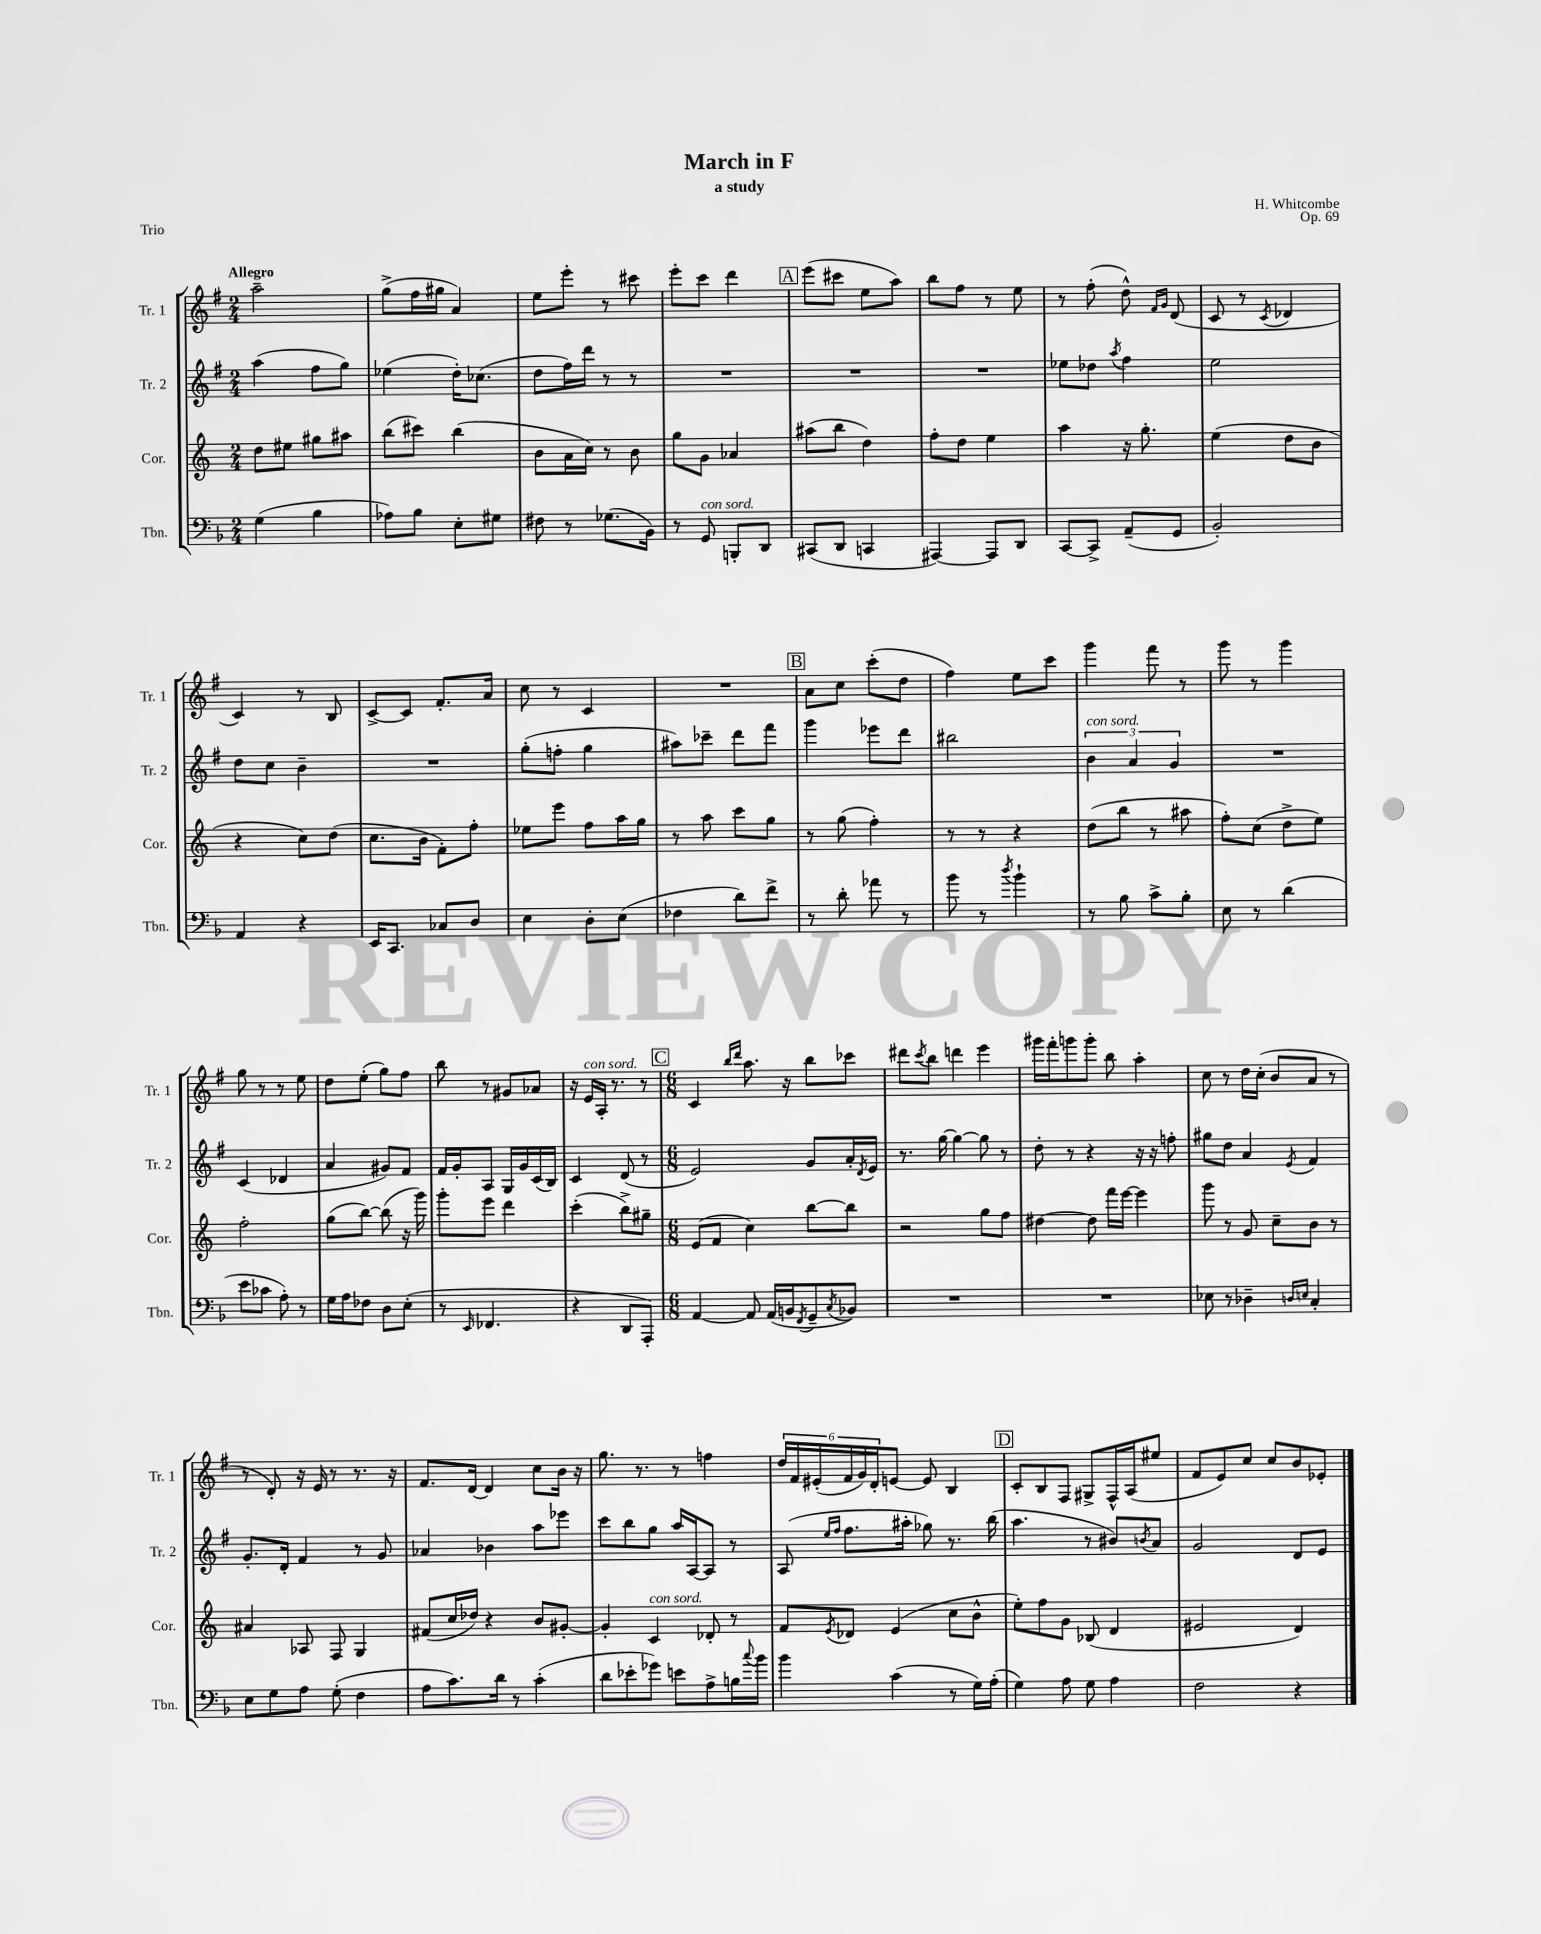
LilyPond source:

\header { title = "March in F" composer = "H. Whitcombe" subtitle = "a study" opus = "Op. 69" piece = "Trio" }
<<
\new StaffGroup <<
\new Staff = "s0" \with { instrumentName = "Tr. 1" shortInstrumentName = "Tr. 1" } {
    \clef treble \key g \major \numericTimeSignature \time 2/4 \tempo "Allegro"
    a''2-- |
    g''8->( fis''16 gis''16 a'4) |
    e''8 e'''8-. r8 cis'''8 |
    e'''8-. c'''8 d'''4 |
    \mark \markup { \box "A" } e'''8( cis'''8 e''8 a''8) |
    b''8 fis''8 r8 e''8 |
    r8 fis''8-.( d''8-^) \grace { fis'16 g'16 } d'8( |
    c'8 r8 \acciaccatura { c'8 } des'4 |
    c'4) r8 b8 |
    c'8~-> c'8 fis'8.-. a'16 |
    c''8 r8 c'4 |
    R2 |
    \mark \markup { \box "B" } a'8 c''8 c'''8-.( d''8 |
    fis''4) e''8 c'''8 |
    g'''4 fis'''8 r8 |
    g'''8 r8 g'''4 |
    g''8 r8 r8 e''8 |
    d''8 e''8-.( g''8) fis''8 |
    b''8 r8 gis'8 aes'8 |
    r16 e'16^\markup { \italic "con sord." } a16-. r8. r8 |
    \mark \markup { \box "C" } \numericTimeSignature \time 6/8 c'4 \grace { b''16 d'''16 } a''8. r16 b''8 ces'''8 |
    dis'''8 \acciaccatura { c'''8 } b''8 d'''4 e'''4 |
    gis'''16 fis'''16-. g'''8 g'''8-. b''8 a''4-. |
    c''8 r8 d''16 c''16-.( b'8 a'8 r8 |
    r8 d'8-.) r16 e'16 r8 r8. r16 |
    fis'8. d'16~ d'4 c''8 b'16 r16 |
    g''8. r8. r8 f''4 |
    \tuplet 6/4 { d''16 fis'16 eis'16-.( fis'16 g'16) d'16-. } e'8~ e'8 b4 |
    \mark \markup { \box "D" } c'8-. b8 fis8 gis8-> fis16-^ a16( eis''8 |
    fis'8 e'8) c''8 c''8 b'8 ees'8-. \bar "|." |
}
\new Staff = "s1" \with { instrumentName = "Tr. 2" shortInstrumentName = "Tr. 2" } {
    \clef treble \key g \major \numericTimeSignature \time 2/4
    a''4( fis''8 g''8) |
    ees''4( d''16-.) ces''8.( |
    d''8 fis''16) d'''16 r8 r8 |
    R2 |
    \mark \markup { \box "A" } R2 |
    R2 |
    ees''8 des''8 \acciaccatura { a''8 } fis''4 |
    e''2 |
    d''8 c''8 b'4-- |
    R2 |
    g''8-.( f''8-. g''4 |
    ais''8) ces'''8-- d'''8 fis'''8 |
    \mark \markup { \box "B" } g'''4 ees'''8 d'''8 |
    bis''2 |
    \tuplet 3/2 { b'4^\markup { \italic "con sord." } a'4 g'4 } |
    R2 |
    c'4( des'4 |
    a'4 gis'8) fis'8 |
    fis'16 g'16-. a8 g16 g'16 c'16( b16) |
    c'4 d'8( r8 |
    \mark \markup { \box "C" } \numericTimeSignature \time 6/8 e'2) g'8 a'16-. \acciaccatura { d'8 } e'16 |
    r8. g''16~ g''4~ g''8 r8 |
    d''8-. r8 r4 r16 r16 f''8-. |
    gis''8 d''8 a'4 \acciaccatura { e'8 } fis'4 |
    g'8.-. d'16-. fis'4 r8 g'8 |
    aes'4 bes'4 a''8 ees'''8 |
    c'''8 b''8 g''8 a''16 a16~ a8 r8 |
    a8( \grace { e''16 fis''16 } fis''8. ais''16-. ges''8) r8. b''16( |
    \mark \markup { \box "D" } a''4. r8 bis'8) \acciaccatura { b'8 } a'8 |
    g'2 d'8 e'8 \bar "|." |
}
\new Staff = "s2" \with { instrumentName = "Cor." shortInstrumentName = "Cor." } {
    \clef treble \key c \major \numericTimeSignature \time 2/4
    d''8 eis''8 gis''8 ais''8 |
    b''8( cis'''8) b''4( |
    b'8 a'16 c''16) r8 b'8 |
    g''8 g'8 aes'4 |
    \mark \markup { \box "A" } ais''8( b''8 d''4) |
    f''8-. d''8 e''4 |
    a''4 r16 g''8.-. |
    e''4( d''8 b'8 |
    r4 c''8) d''8( |
    c''8. b'16 f'8-.) f''8-. |
    ees''8 e'''8 f''8 a''16 g''16 |
    r8 a''8 c'''8 g''8 |
    \mark \markup { \box "B" } r8 g''8( f''4-.) |
    r8 r8 r4 |
    d''8( b''8 r8 ais''8 |
    f''8-.) c''8( d''8-> e''8) |
    f''2-. |
    g''8( b''8~) b''8( r16 g'''16) |
    g'''8-. e'''8 d'''4 |
    c'''4-.( b''8->) gis''8-- |
    \mark \markup { \box "C" } \numericTimeSignature \time 6/8 e'8( f'8 c''4) b''8~ b''8 |
    r2 g''8 f''8 |
    dis''4~ dis''8 f'''16 e'''16~ e'''4 |
    g'''8 r8 g'8 c''8-- b'8 r8 |
    ais'4 aes8 f8 g4 |
    fis'8( c''16 des''16) r4 b'8 gis'8~-. |
    gis'4-. c'4^\markup { \italic "con sord." } des'8-. r8 |
    f'8 \acciaccatura { e'8 } des'8 e'4( c''8 b'8-^ |
    \mark \markup { \box "D" } e''8-.) f''8 g'8 bes8( d'4 |
    eis'2 d'4) \bar "|." |
}
\new Staff = "s3" \with { instrumentName = "Tbn." shortInstrumentName = "Tbn." } {
    \clef bass \key f \major \numericTimeSignature \time 2/4
    g4( bes4 |
    aes8) bes8 e8-. gis8 |
    fis8 r8 ges8.( bes,16) |
    r8 g,8^\markup { \italic "con sord." } b,,8-. d,8 |
    \mark \markup { \box "A" } cis,8( d,8 c,4 |
    ais,,4~) ais,,8 d,8 |
    c,8~ c,8-> a,8--( g,8 |
    bes,2-.) |
    a,4 r4 |
    e,16 c,8. ces8 d8 |
    e4 d8-. e8( |
    fes4 d'8) f'8-> |
    \mark \markup { \box "B" } r8 d'8-. aes'8 r8 |
    bes'8 r8 \acciaccatura { d''8 } bes'4-! |
    r8 bes8 c'8-> bes8-. |
    e8 r8 d'4( |
    e'8 ces'8 a8-.) r8 |
    g16 a16 fes8 d8 e8-.( |
    r8 \grace { e,16 } fes,4. |
    r4 d,8 a,,8-.) |
    \mark \markup { \box "C" } \numericTimeSignature \time 6/8 a,4~ a,8 a,16( b,16 \acciaccatura { f,8 } g,8-- \acciaccatura { c8 } bes,8) |
    R2. |
    R2. |
    ees8 r8 des4-- \grace { d16 e16 } c4-. |
    e8 g8 a8 g8-.( f4 |
    a8 c'8.) d'16 r8 c'4-.( |
    d'8 ees'8-. ges'8) e'8 a8-> b16 \appoggiatura { c''8 } bes'16 |
    bes'4 c'4( r8 g16) a16-.( |
    \mark \markup { \box "D" } g4) a8 g8 a4 |
    f2 r4 \bar "|." |
}
>>
>>
\layout { \context { \Score \remove "Bar_number_engraver" } }
